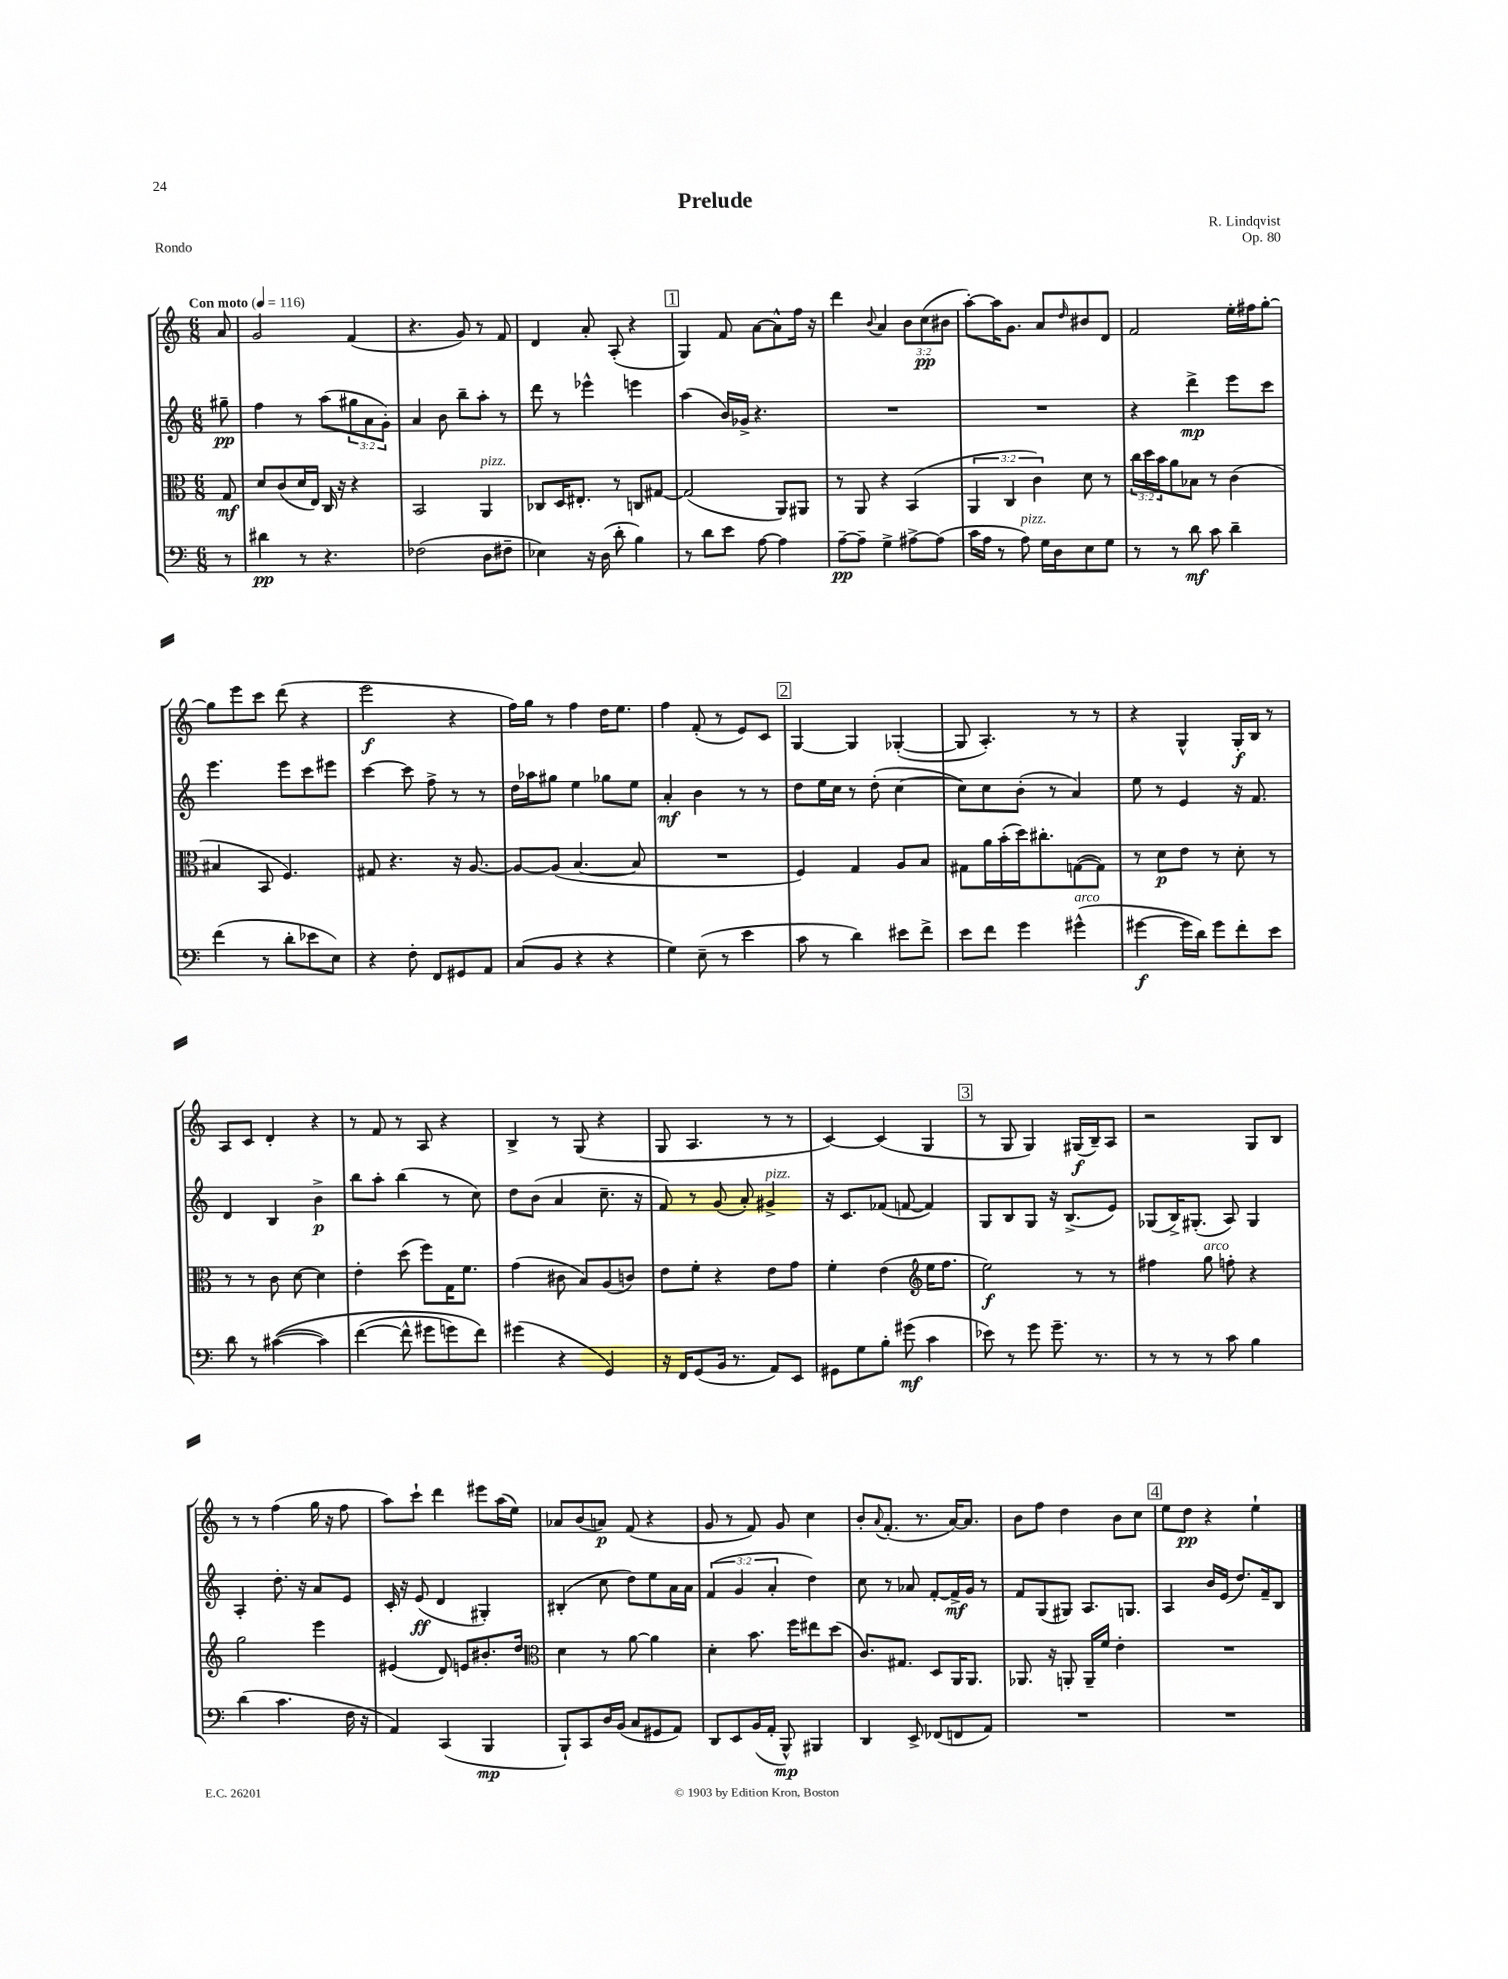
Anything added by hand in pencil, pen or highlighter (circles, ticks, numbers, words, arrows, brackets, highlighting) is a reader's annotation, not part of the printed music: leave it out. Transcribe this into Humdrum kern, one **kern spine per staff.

**kern	**dynam	**kern	**dynam	**kern	**dynam	**kern	**dynam
*part4	*part4	*part3	*part3	*part2	*part2	*part1	*part1
*staff4	*staff4	*staff3	*staff3	*staff2	*staff2	*staff1	*staff1
*clefF4	*	*clefC3	*	*clefG2	*	*clefG2	*
*k[]	*	*k[]	*	*k[]	*	*k[]	*
*M6/8	*	*M6/8	*	*M6/8	*	*M6/8	*
*MM116	*	*MM116	*	*MM116	*	*MM116	*
=	=	=	=	=	=	=	=
!	!	!	!	!	!	!LO:TX:a:B:t=Con moto	!
8r	.	8G/	mf	8gg#X~\	pp	8a/	.
=1	=1	=1	=1	=1	=1	=1	=1
4d#X\	pp	8d/L	.	4ff\	.	2g/	.
.	.	(8c/	.	.	.	.	.
8r	.	16d/L	.	8r	.	.	.
.	.	16E/JJ)	.	.	.	.	.
4.r	.	16C/	.	(8aa\L	.	.	.
.	.	16r	.	.	.	.	.
.	.	4r	.	12gg#X\	.	(4f/	.
.	.	.	.	12a\	.	.	.
.	.	.	.	12g'\J)	.	.	.
=2	=2	=2	=2	=2	=2	=2	=2
(2F-X\	.	2BB/	.	4a/	.	4.r	.
.	.	.	.	8b\	.	.	.
.	.	.	.	8bb~\L	.	8g/)	.
!	!	!LO:TX:a:i:t=pizz.	!	!	!	!	!
8D\L	.	4AA/	.	8aa'\J	.	8r	.
8F#X~\J	.	.	.	8r	.	8f/	.
=3	=3	=3	=3	=3	=3	=3	=3
4E-X\)	.	8C-X/L	.	8ddd\	.	4d/	.
.	.	16D/K	.	8r	.	.	.
.	.	8.E#X'/J	.	.	.	.	.
16r	.	.	.	4eee-X^^\	.	8a'/	.
(16D\	.	.	.	.	.	.	.
8d'\	.	8r	.	.	.	(8A'/	.
4B\)	.	8Cn/L	.	4eeen\	.	4r	.
.	.	[8G#X/J	.	.	.	.	.
!!LO:REH:place=s1:t=1
=4	=4	=4	=4	=4	=4	=4	=4
8r	.	(2G#/]	.	(4aa\	.	4G/)	.
8d\L	.	.	.	.	.	.	.
8e\J	.	.	.	16b/LL)	.	8f/	.
.	.	.	.	16g-X^/JJ	.	.	.
[8A\	.	.	.	4.r	.	[8a\L	.
4A\]	.	8AA/L)	.	.	.	8a^^\]	.
.	.	8AA#X/J	.	.	.	16ff\Jk	.
.	.	.	.	.	.	16r	.
=5	=5	=5	=5	=5	=5	=5	=5
[8A~\L	pp	8r	.	2.r	.	4ddd\	.
8A~\J]	.	8AA/	.	.	.	.	.
.	.	.	.	.	.	8qqb/	.
4G^\	.	4r	.	.	.	4a/	.
[8A#X^\L	.	(4BB/	.	.	.	12b\L	.
.	.	.	.	.	.	(12cc\	pp
(8A#\J]	.	.	.	.	.	.	.
.	.	.	.	.	.	12b#X\J	.
=6	=6	=6	=6	=6	=6	=6	=6
16c\LL	.	6AA/	.	2.r	.	[8aa'\L)	.
16A\JJ	.	.	.	.	.	.	.
8r	.	.	.	.	.	16aa\K]	.
.	.	6C/	.	.	.	.	.
.	.	.	.	.	.	8.g\J	.
!LO:TX:a:i:t=pizz.	!	!	!	!	!	!	!
8A\)	.	.	.	.	.	.	.
.	.	6c\)	.	.	.	.	.
16G\LL	.	.	.	.	.	8a/L	.
16D\J	.	.	.	.	.	.	.
.	.	.	.	.	.	16qqdd/	.
8E\	.	8d\	.	.	.	8b#X/	.
8G\J	.	8r	.	.	.	8d/J	.
=7	=7	=7	=7	=7	=7	=7	=7
8r	.	24cc\LL	.	4r	.	2f/	.
.	.	24dd\	.	.	.	.	.
.	.	24b\J	.	.	.	.	.
8r	.	8a\	.	.	.	.	.
8d\	mf	8B-X\J	.	4ddd^\	mp	.	.
8c\	.	8r	.	.	.	.	.
4d~\	.	(4c\	.	8eee\L	.	16ee'\LL	.
.	.	.	.	.	.	16ff#X\J	.
.	.	.	.	8ccc\J	.	[8gg'\J	.
!!LO:LB:g=z
=8	=8	=8	=8	=8	=8	=8	=8
(4f\	.	4B#X/	.	4.eee\	.	8gg\L]	.
.	.	.	.	.	.	8eee\	.
8r	.	8BB/	.	.	.	8ccc\J	.
8d'\L	.	4.F/)	.	8eee\L	.	(8ddd\	.
8e-X\	.	.	.	8ccc\	.	4r	.
8E\J)	.	.	.	8eee#X\J	.	.	.
=9	=9	=9	=9	=9	=9	=9	=9
4r	.	8G#X/	.	[4ccc\	.	2eee\	f
.	.	4.r	.	.	.	.	.
8F'\	.	.	.	8ccc\]	.	.	.
8FF/L	.	.	.	8ff^\	.	.	.
8GG#X/	.	16r	.	8r	.	4r	.
.	.	[8.A/	.	.	.	.	.
8AA/J	.	.	.	8r	.	.	.
=10	=10	=10	=10	=10	=10	=10	=10
(8C/L	.	8A/L_	.	16dd\LL	.	16ff\LL)	.
.	.	.	.	16aa-X\J	.	16gg\JJ	.
8BB/J	.	(8A/J]	.	8gg#X\J	.	8r	.
4r	.	[4.B/	.	4ee\	.	4ff\	.
4r	.	.	.	8gg-X\L	.	16dd\KL	.
.	.	.	.	.	.	8.ee\J	.
.	.	8B/]	.	8ee\J	.	.	.
=11	=11	=11	=11	=11	=11	=11	=11
4G\)	.	2.r	.	4a'/	mf	4ff\	.
(8E~\	.	.	.	4b\	.	(8f'/	.
8r	.	.	.	.	.	8r	.
4e\	.	.	.	8r	.	8e/L)	.
.	.	.	.	8r	.	8c/J	.
!!LO:REH:place=s1:t=2
=12	=12	=12	=12	=12	=12	=12	=12
8c\	.	4F/)	.	8dd\L	.	[4G/	.
8r	.	.	.	16ee\L	.	.	.
.	.	.	.	16cc\JJ	.	.	.
4d\)	.	4G/	.	8r	.	4G/]	.
.	.	.	.	(8dd'\	.	.	.
8e#X\L	.	8A/L	.	[4cc\	.	([4G-X'/	.
8f^\J	.	8B/J	.	.	.	.	.
=13	=13	=13	=13	=13	=13	=13	=13
8e\L	.	8G#X\L	.	8cc\L])	.	8G-/]	.
8f\J	.	16a\L	.	8cc\	.	4.A'/)	.
.	.	(16b'\	.	.	.	.	.
4g\	.	16dd\J)	.	(8b'\J	.	.	.
.	.	8.cc#X'\	.	.	.	.	.
.	.	.	.	8r	.	.	.
!LO:TX:a:i:t=arco	!	!	!	!	!	!	!
(4g#X^^\	.	([8Gn\	.	4a/)	.	8r	.
.	.	8G\J])	.	.	.	8r	.
=14	=14	=14	=14	=14	=14	=14	=14
[4g#X\	f	8r	.	8ee\	.	4r	.
.	.	8d\L	p	8r	.	.	.
16g#\LL]	.	8e\J	.	4e/	.	4G^^/	.
16d\JJ)	.	.	.	.	.	.	.
8g#\L	.	8r	.	.	.	.	.
8f'\	.	8d'\	.	16r	.	16G'/LL	f
.	.	.	.	8.f/	.	16B/JJ	.
8e\J	.	8r	.	.	.	8r	.
!!LO:LB:g=z
=15	=15	=15	=15	=15	=15	=15	=15
8d\	.	8r	.	4d/	.	8A/L	.
8r	.	8r	.	.	.	8c/J	.
(([4c#X\	.	8c\	.	4B/	.	4d'/	.
.	.	[8d\	.	.	.	.	.
4c#\])	.	4d\]	.	4b^\	p	4r	.
=16	=16	=16	=16	=16	=16	=16	=16
([4f\	.	4e'\	.	8bb\L	.	8r	.
.	.	.	.	8aa'\J	.	8f/	.
8f^^\]	.	(8dd\	.	(4bb\	.	8r	.
8g#X\L	.	8ff\L)	.	.	.	8A/	.
8gn\)	.	16G\K	.	8r	.	4r	.
.	.	8.f\J	.	.	.	.	.
8f\J)	.	.	.	8cc\)	.	.	.
=17	=17	=17	=17	=17	=17	=17	=17
(4g#X\	.	(4g\	.	8dd\L	.	4B^/	.
.	.	.	.	(8b\J	.	.	.
4r	.	8c#X\	.	4a/	.	8r	.
.	.	8B/L)	.	.	.	(8G/	.
4GG/)	.	(8A/	.	8.cc~\	.	4r	.
.	.	8cn/J)	.	.	.	.	.
.	.	.	.	16r	.	.	.
=18	=18	=18	=18	=18	=18	=18	=18
16r	.	8e\L	.	8f/)	.	8G/	.
16FF/KL	.	.	.	.	.	.	.
(8GG/	.	8f'\J	.	8r	.	4.A/	.
16BB/Jk	.	4r	.	(8g/	.	.	.
8.r	.	.	.	.	.	.	.
.	.	.	.	8a'/)	.	.	.
!	!	!	!	!LO:TX:a:i:t=pizz.	!	!	!
8AA/L)	.	8e\L	.	4g#X^/	.	8r	.
8EE/J	.	8g\J	.	.	.	8r	.
=19	=19	=19	=19	=19	=19	=19	=19
8GG#X\L	.	4f'\	.	16r	.	[4c/)	.
.	.	.	.	8.c/L	.	.	.
8G\	.	.	.	.	.	.	.
8B'\J	.	(4e\	.	(8f-X/J	.	(4c/]	.
(8g#X\	mf	.	.	[8fn/	.	.	.
*	*	*clefG2	*	*	*	*	*
4c\	.	16ee\KL	.	4f/])	.	4G/	.
.	.	8.ff\J	.	.	.	.	.
!!LO:REH:place=s1:t=3
=20	=20	=20	=20	=20	=20	=20	=20
8e-X\)	.	2ee\)	f	8G/L	.	8r	.
8r	.	.	.	8B/	.	8G/	.
8g\	.	.	.	8G/J	.	4G/)	.
8.g~\	.	.	.	16r	.	.	.
.	.	.	.	(8.B^/L	.	.	.
.	.	8r	.	.	.	(16G#X/LL	f
8.r	.	.	.	.	.	16B~/J)	.
.	.	8r	.	8e/J)	.	8A/J	.
=21	=21	=21	=21	=21	=21	=21	=21
8r	.	4ff#X\	.	(8G-X/L	.	2r	.
8r	.	.	.	16B^/K)	.	.	.
.	.	.	.	(8.G#X'/J	.	.	.
!	!	!LO:TX:a:i:t=arco	!	!	!	!	!
8r	.	8gg\	.	.	.	.	.
8c\	.	8ffn'\	.	8A/)	.	.	.
4B\	.	4r	.	4G#/	.	8G/L	.
.	.	.	.	.	.	8B/J	.
!!LO:LB:g=z
=22	=22	=22	=22	=22	=22	=22	=22
(4d\	.	2gg\	.	4A'/	.	8r	.
.	.	.	.	.	.	8r	.
4.c\	.	.	.	8.dd'\	.	(4ff\	.
.	.	.	.	16r	.	.	.
.	.	4eee\	.	8a/L	.	16gg\	.
.	.	.	.	.	.	16r	.
16F\	.	.	.	8e/J	.	8ff\	.
16r	.	.	.	.	.	.	.
=23	=23	=23	=23	=23	=23	=23	=23
4AA/)	.	(4e#X/	.	16c'/	.	8aa\L)	.
.	.	.	.	16r	.	.	.
.	.	.	.	(8e/	ff	8ccc`\J	.
(4CC/	.	8d/)	.	4d/	.	4ddd\	.
.	.	8en/L	.	.	.	.	.
4BBB/	mp	8.b#X'/	.	4G#X'/)	.	8eee#X\L	.
.	.	.	.	.	.	(16aa\L	.
.	.	16dd/Jk	.	.	.	16ee\JJ)	.
=24	=24	=24	=24	=24	=24	=24	=24
*	*	*clefC3	*	*	*	*	*
8BBB`/L)	.	4d\	.	(4B#X'/	.	8a-X/L	.
8CC/	.	.	.	.	.	(8b/	.
16D/L	.	8r	.	8cc\	.	8an/J)	p
(16BB/JJ	.	.	.	.	.	.	.
8C/L	.	[8a\	.	8dd\L)	.	(8f/	.
8GG#X/	.	4a\]	.	8ee\	.	4r	.
8AA/J)	.	.	.	16a\L	.	.	.
.	.	.	.	16a\JJ	.	.	.
=25	=25	=25	=25	=25	=25	=25	=25
8DD/L	.	4d'\	.	(6f/	.	8g/	.
8EE/	.	.	.	.	.	8r	.
.	.	.	.	6g/	.	.	.
(16BB/L	.	8.b\	.	.	.	8f/)	.
16AA'/JJ	.	.	.	.	.	.	.
.	.	.	.	6a'/	.	.	.
8BBB^^/)	mp	.	.	.	.	8g/	.
.	.	16ff\KL	.	.	.	.	.
4BBB#X/	.	8ee#X\	.	4dd\)	.	4cc\	.
.	.	(8dd\J	.	.	.	.	.
=26	=26	=26	=26	=26	=26	=26	=26
4DD/	.	8.c/L)	.	8cc\	.	8b'/L	.
.	.	.	.	.	.	8qqa/	.
.	.	.	.	8r	.	(8.f'/J	.
.	.	8.G#X/J	.	.	.	.	.
8EE^/	.	.	.	8a-X/	.	.	.
.	.	.	.	.	.	8.r	.
(8FF-X/L	.	8D/L	.	[8f'/L	.	.	.
8FFn/	.	16AA/K	.	16f^/L]	mf	[16a/KL)	.
.	.	8.AA/J	.	16g/JJ	.	8.a/J]	.
8AA/J)	.	.	.	8r	.	.	.
=27	=27	=27	=27	=27	=27	=27	=27
2.r	.	8.AA-X/	.	8f/L	.	8b\L	.
.	.	.	.	(8G/	.	8ff\J	.
.	.	16r	.	.	.	.	.
.	.	8AAn'/	.	8G#X/J)	.	4dd\	.
.	.	16AA~/LL	.	8.A/L	.	.	.
.	.	16f/JJ	.	.	.	.	.
.	.	4e'\	.	.	.	8b\L	.
.	.	.	.	8.Gn/J	.	.	.
.	.	.	.	.	.	8cc\J	.
!!LO:REH:place=s1:t=4
=28	=28	=28	=28	=28	=28	=28	=28
2.r	.	2.r	.	4A/	.	8ee\L	.
.	.	.	.	.	.	8dd\J	pp
.	.	.	.	16b/LL	.	4r	.
.	.	.	.	(16e/JJ	.	.	.
.	.	.	.	8.dd/L)	.	.	.
.	.	.	.	.	.	4ee`\	.
.	.	.	.	16f~/k	.	.	.
.	.	.	.	8B/J	.	.	.
==	==	==	==	==	==	==	==
*-	*-	*-	*-	*-	*-	*-	*-
